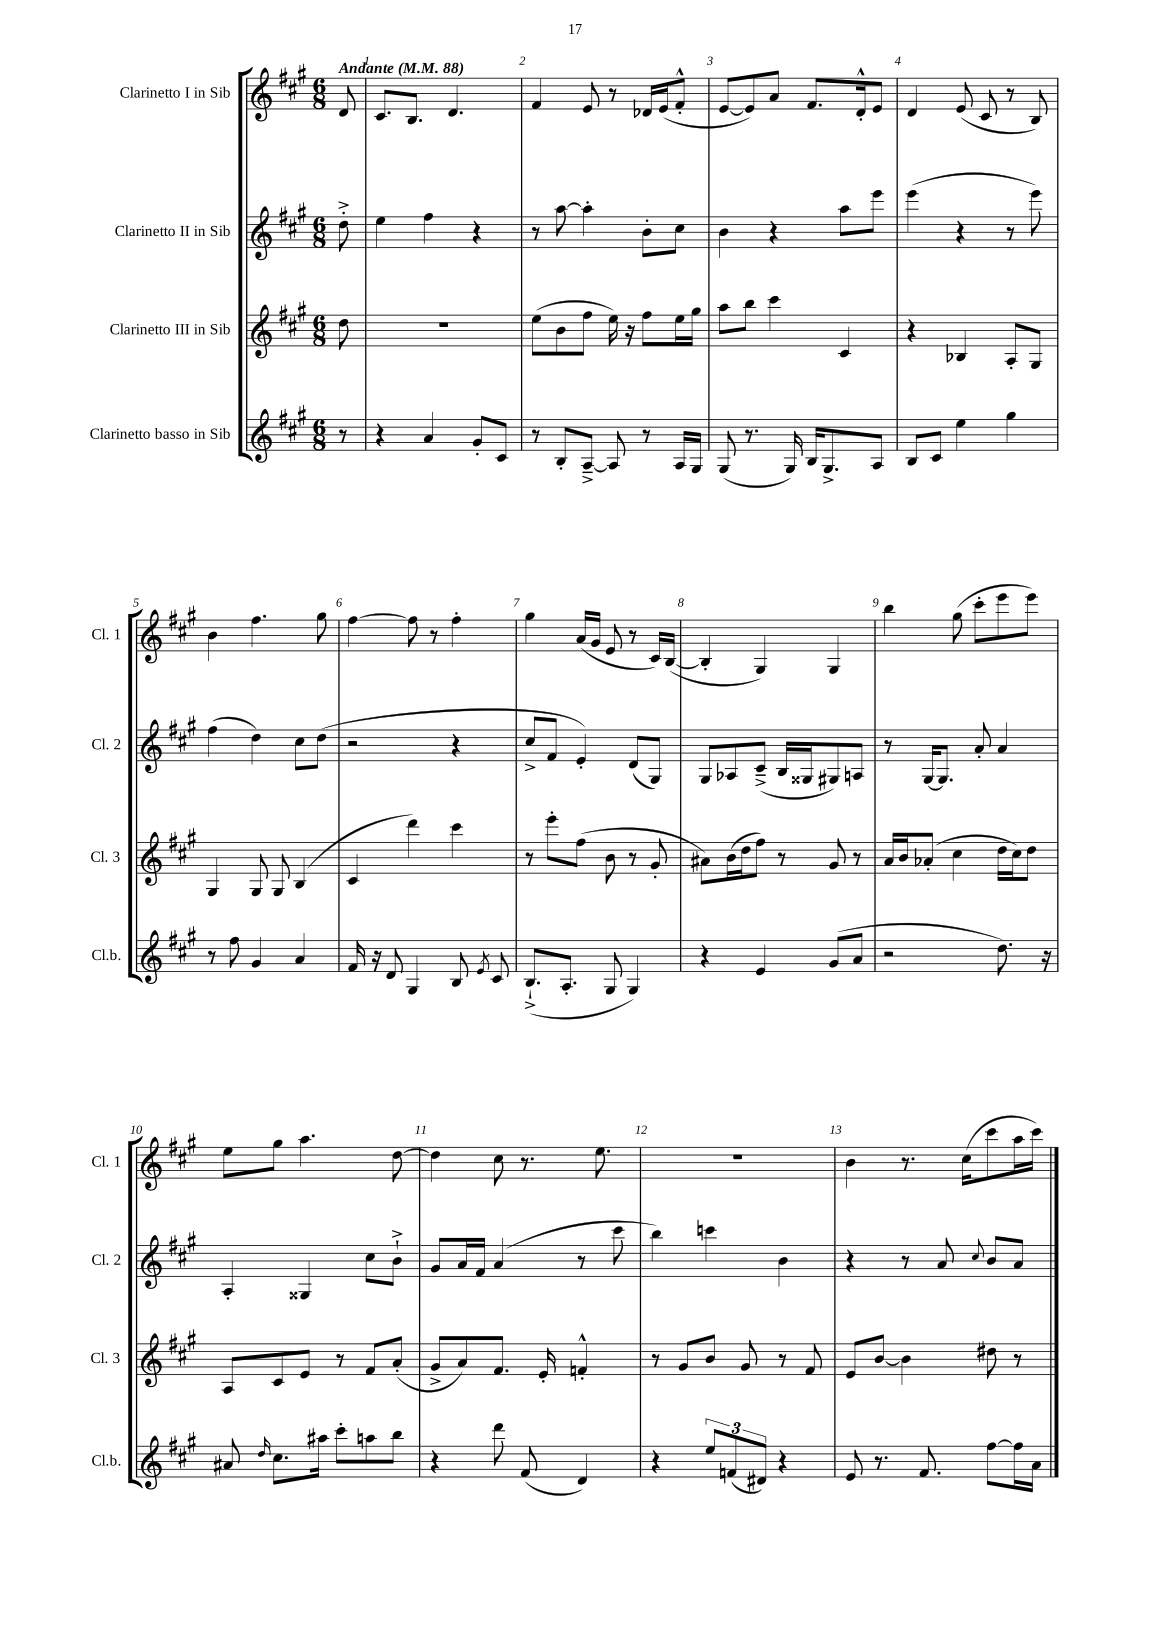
<<
\new StaffGroup <<
\new Staff = "s0" \with { instrumentName = "Clarinetto I in Sib" shortInstrumentName = "Cl. 1" } {
    \clef treble \key a \major \numericTimeSignature \time 6/8 \partial 8 \tempo "Andante" 4 = 88
    \autoBeamOff d'8 |
    cis'8.[ b8.] d'4. |
    fis'4 e'8 r8 des'16[ e'16( fis'8]-.-^ |
    e'8[~ e'8) a'8] fis'8.[ d'16-.-^ e'8] |
    d'4 e'8( cis'8 r8 b8) |
    b'4 fis''4. gis''8 |
    fis''4~ fis''8 r8 fis''4-. |
    gis''4 a'16[( gis'16] e'8 r8 cis'16[) b16]~( |
    b4-. gis4) gis4 |
    b''4 gis''8( cis'''8[-. e'''8 e'''8]) |
    e''8[ gis''8] a''4. d''8~ |
    d''4 cis''8 r8. e''8. |
    R2. |
    b'4 r8. cis''16[( cis'''8 a''16 cis'''16]) \bar "|." |
}
\new Staff = "s1" \with { instrumentName = "Clarinetto II in Sib" shortInstrumentName = "Cl. 2" } {
    \clef treble \key a \major \numericTimeSignature \time 6/8 \partial 8
    \autoBeamOff d''8-.-> |
    e''4 fis''4 r4 |
    r8 a''8~ a''4-. b'8[-. cis''8] |
    b'4 r4 a''8[ e'''8] |
    e'''4( r4 r8 e'''8) |
    fis''4( d''4) cis''8[ d''8]( |
    r2 r4 |
    cis''8[-> fis'8] e'4-.) d'8[( gis8]) |
    gis8[ aes8 cis'8]--->( b16[ gisis16 gis8) a8] |
    r8 gis16[~ gis8.] a'8-. a'4 |
    a4-. gisis4 cis''8[ b'8]-!-> |
    gis'8[ a'16 fis'16] a'4( r8 cis'''8 |
    b''4) c'''4 b'4 |
    r4 r8 a'8 \appoggiatura { cis''8 } b'8[ a'8] \bar "|." |
}
\new Staff = "s2" \with { instrumentName = "Clarinetto III in Sib" shortInstrumentName = "Cl. 3" } {
    \clef treble \key a \major \numericTimeSignature \time 6/8 \partial 8
    \autoBeamOff d''8 |
    R2. |
    e''8[( b'8 fis''8] e''16) r16 fis''8[ e''16 gis''16] |
    a''8[ b''8] cis'''4 cis'4 |
    r4 bes4 a8[-. gis8] |
    gis4 gis8 gis8 b4( |
    cis'4 d'''4) cis'''4 |
    r8 e'''8[-. fis''8]( b'8 r8 gis'8-. |
    ais'8[) b'16( d''16 fis''8]) r8 gis'8 r8 |
    a'16[ b'16 aes'8]-.( cis''4 d''16[ cis''16) d''8] |
    a8[ cis'8 e'8] r8 fis'8[ a'8]-.( |
    gis'8[-> a'8) fis'8.] e'16-. f'4-.-^ |
    r8 gis'8[ b'8] gis'8 r8 fis'8 |
    e'8[ b'8]~ b'4 dis''8 r8 \bar "|." |
}
\new Staff = "s3" \with { instrumentName = "Clarinetto basso in Sib" shortInstrumentName = "Cl.b." } {
    \clef treble \key a \major \numericTimeSignature \time 6/8 \partial 8
    \autoBeamOff r8 |
    r4 a'4 gis'8[-. cis'8] |
    r8 b8[-. a8]~---> a8 r8 a16[ gis16] |
    gis8( r8. gis16) b16[ gis8.-> a8] |
    b8[ cis'8] e''4 gis''4 |
    r8 fis''8 gis'4 a'4 |
    fis'16 r16 d'8 gis4 b8 \acciaccatura { e'8 } cis'8 |
    b8.[-!->( a8.]-. gis8 gis4) |
    r4 e'4 gis'8[( a'8] |
    r2 d''8.) r16 |
    ais'8 \grace { d''16 } cis''8.[ ais''16] cis'''8[-. a''8 b''8] |
    r4 d'''8 fis'8( d'4) |
    r4 \tuplet 3/2 { e''8[ f'8( dis'8]) } r4 |
    e'8 r8. fis'8. fis''8[~ fis''16 a'16] \bar "|." |
}
>>
>>
\layout { \context { \Score \override BarNumber.break-visibility = ##(#f #t #t) barNumberVisibility = #all-bar-numbers-visible } }
